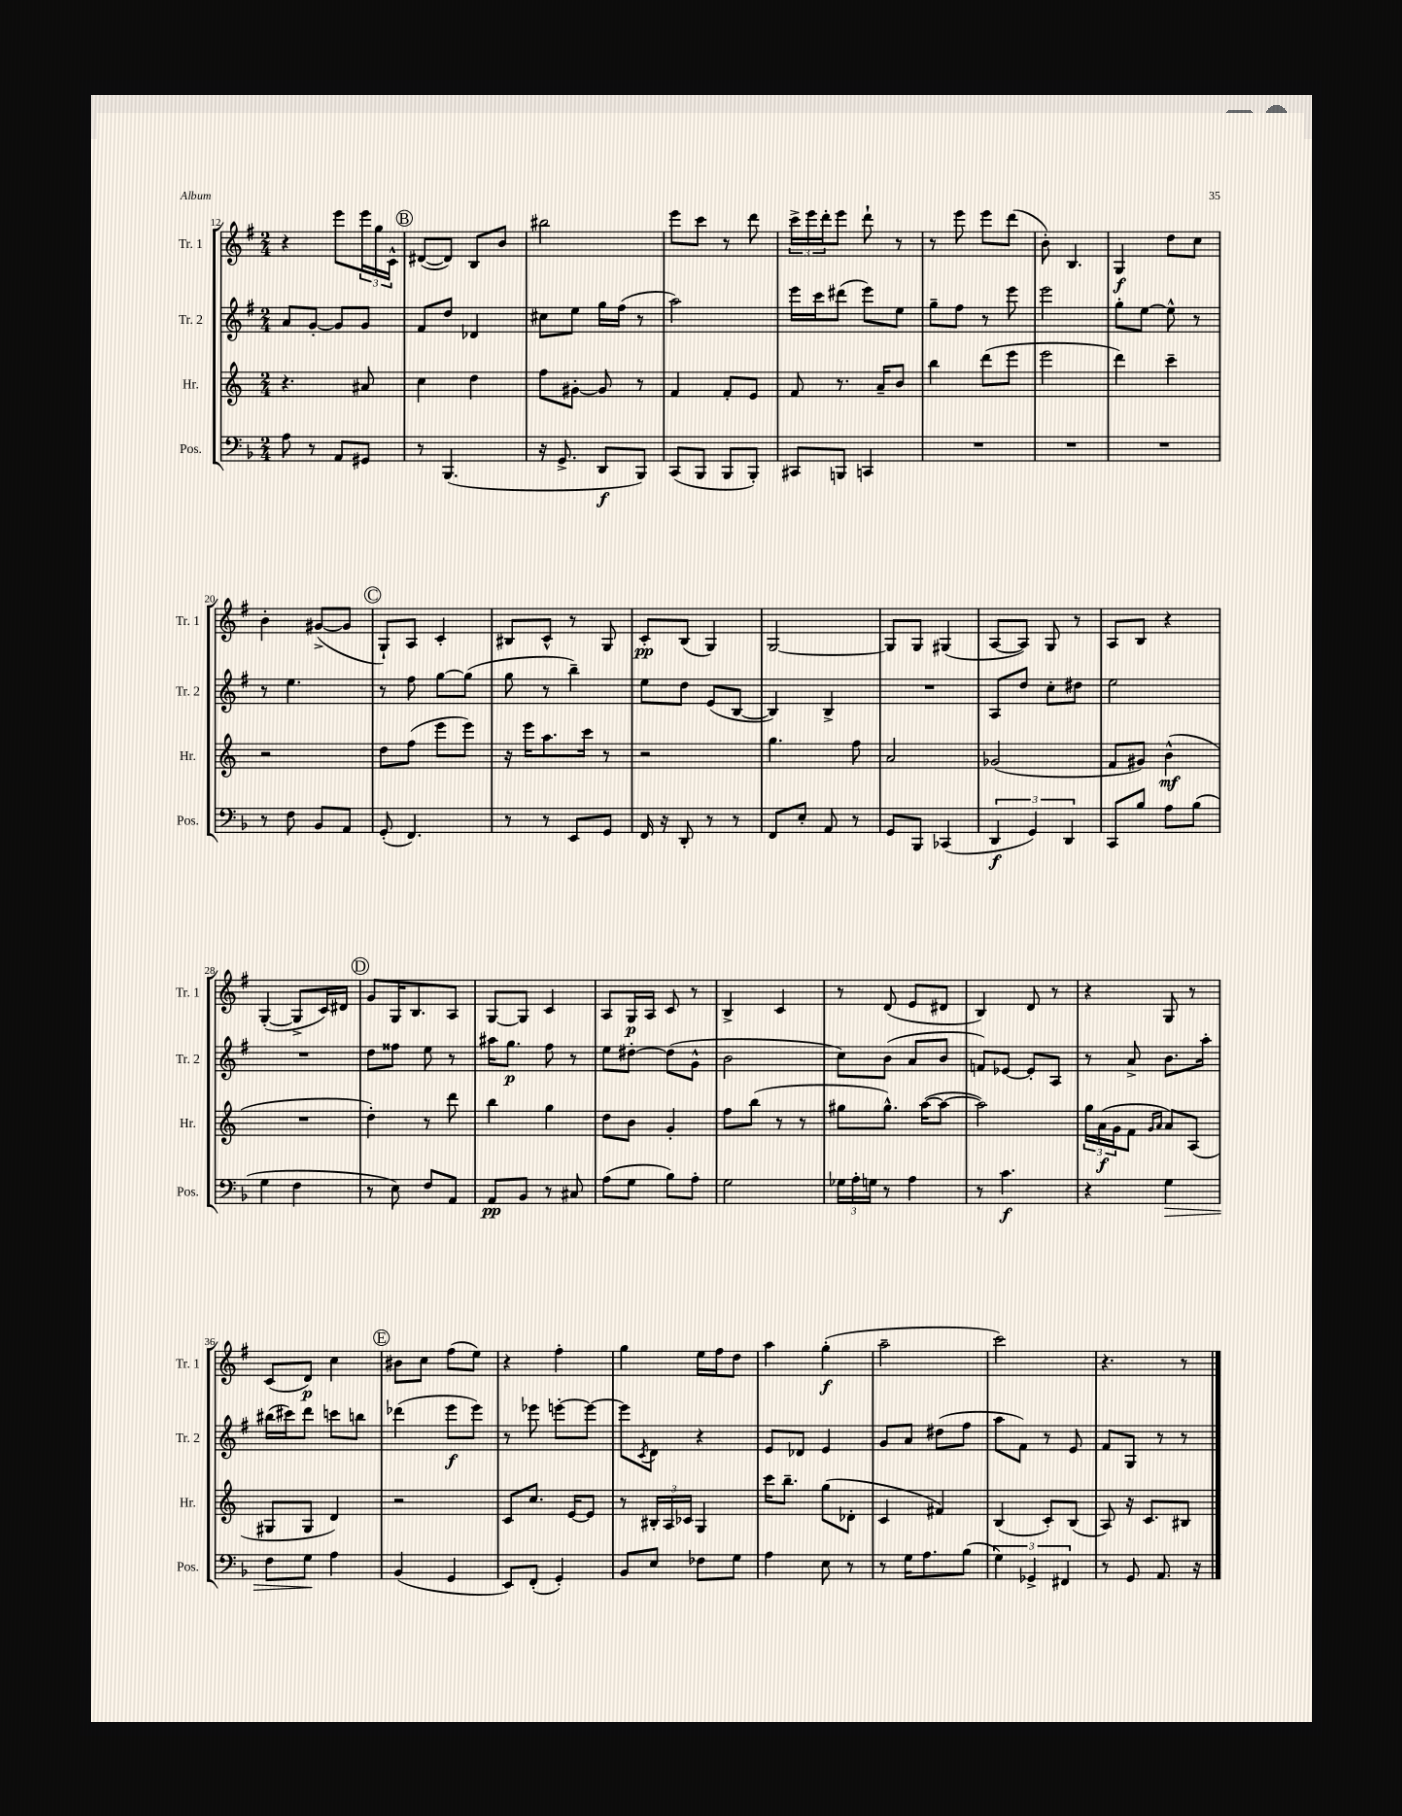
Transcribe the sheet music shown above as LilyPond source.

<<
\new StaffGroup <<
\new Staff = "s0" \with { instrumentName = "Tr. 1" shortInstrumentName = "Tr. 1" } {
    \clef treble \key g \major \numericTimeSignature \time 2/4
    r4 e'''8 \tuplet 3/2 { e'''16 g''16 c'16-^ } |
    \mark \markup { \circle "B" } dis'8~( dis'8) b8 b'8 |
    bis''2 |
    e'''8 c'''8 r8 d'''8 |
    \tuplet 3/2 { c'''16-> e'''16 d'''16-. } e'''8 d'''8-! r8 |
    r8 e'''8 e'''8 d'''8( |
    b'8-.) b4. |
    g4\f d''8 c''8 |
    b'4-. gis'8~->( gis'8 |
    \mark \markup { \circle "C" } g8-!) a8 c'4-. |
    bis8 c'8-^ r8 g8 |
    c'8-.\pp b8( g4) |
    g2~ |
    g8 g8 gis4( |
    a8~ a8) g8 r8 |
    a8 b8 r4 |
    g4~-.( g8-> c'16) dis'16 |
    \mark \markup { \circle "D" } g'8 g16 b8. a8 |
    g8~ g8 c'4 |
    a8 g16\p a16 c'8 r8 |
    b4-> c'4 |
    r8 d'8( e'8 dis'8 |
    b4) d'8 r8 |
    r4 g8 r8 |
    c'8( d'8\p) c''4 |
    \mark \markup { \circle "E" } bis'8 c''8 fis''8( e''8) |
    r4 fis''4-. |
    g''4 e''16 fis''16 d''8 |
    a''4 g''4-.\f( |
    a''2-- |
    c'''2) |
    r4. r8 \bar "|." |
}
\new Staff = "s1" \with { instrumentName = "Tr. 2" shortInstrumentName = "Tr. 2" } {
    \clef treble \key g \major \numericTimeSignature \time 2/4
    a'8 g'8~-. g'8 g'8 |
    \mark \markup { \circle "B" } fis'8 d''8 des'4 |
    cis''8 e''8 g''16 fis''16( r8 |
    a''2) |
    e'''16 c'''16 dis'''8( e'''8) e''8 |
    g''8-- fis''8 r8 e'''8 |
    e'''2 |
    g''8-. e''8~ e''8-^ r8 |
    r8 e''4. |
    \mark \markup { \circle "C" } r8 fis''8 g''8~ g''8( |
    g''8 r8 b''4--) |
    e''8 d''8 e'8( b8~ |
    b4) b4-> |
    R2 |
    a8 d''8 c''8-. dis''8 |
    e''2 |
    R2 |
    \mark \markup { \circle "D" } d''8 fisis''8 e''8 r8 |
    ais''16 g''8.\p fis''8 r8 |
    e''8 dis''8~-. dis''8( g'8-^ |
    b'2 |
    c''8) b'8( a'8 b'8 |
    f'8) ees'8~ ees'8-. a8 |
    r8 a'8-> b'8. a''16-. |
    bis''16( cis'''16) d'''8 c'''8 b''8 |
    \mark \markup { \circle "E" } des'''4( e'''8\f e'''8) |
    r8 ees'''8 e'''8~-. e'''8~ |
    e'''8 \acciaccatura { c'8 } d'8 r4 |
    e'8 des'8 e'4 |
    g'8 a'8 dis''8( fis''8 |
    a''8 fis'8) r8 e'8 |
    fis'8 g8 r8 r8 \bar "|." |
}
\new Staff = "s2" \with { instrumentName = "Hr." shortInstrumentName = "Hr." } {
    \clef treble \key c \major \numericTimeSignature \time 2/4
    r4. ais'8 |
    \mark \markup { \circle "B" } c''4 d''4 |
    f''8 gis'8~-. gis'8 r8 |
    f'4 f'8-. e'8 |
    f'8 r8. a'16-- b'8 |
    b''4 d'''8( e'''8 |
    e'''2 |
    d'''4) c'''4-- |
    r2 |
    \mark \markup { \circle "C" } d''8 f''8( e'''8 e'''8) |
    r16 e'''16 a''8. c'''16 r8 |
    r2 |
    g''4. f''8 |
    a'2 |
    ges'2( |
    f'8 gis'8) b'4-^\mf( |
    R2 |
    \mark \markup { \circle "D" } d''4-.) r8 d'''8 |
    b''4 g''4 |
    d''8 b'8 g'4-. |
    f''8 b''8( r8 r8 |
    gis''8 gis''8.-^) a''16~( a''8~ |
    a''2) |
    \tuplet 3/2 { g''16 a'16\f( g'16 } f'8 \grace { g'16 a'16 } a'8) a8( |
    gis8 gis8 d'4) |
    \mark \markup { \circle "E" } r2 |
    c'8 c''8. e'16~ e'8 |
    r8 \tuplet 3/2 { bis16-. a16 ces'16 } g4 |
    c'''16 b''8.-- g''8( des'8-. |
    c'4 fis'4) |
    b4( c'8-.) b8( |
    a8) r16 c'8. bis8 \bar "|." |
}
\new Staff = "s3" \with { instrumentName = "Pos." shortInstrumentName = "Pos." } {
    \clef bass \key f \major \numericTimeSignature \time 2/4
    a8 r8 a,8 gis,8 |
    \mark \markup { \circle "B" } r8 bes,,4.( |
    r16 g,8.-> d,8\f bes,,8) |
    c,8( bes,,8 bes,,8 bes,,8-.) |
    cis,8 b,,8 c,4 |
    R2 |
    R2 |
    R2 |
    r8 f8 bes,8 a,8 |
    \mark \markup { \circle "C" } g,8-.( f,4.) |
    r8 r8 e,8 g,8 |
    f,16 r16 d,8-. r8 r8 |
    f,8 e8-. a,8 r8 |
    g,8 bes,,8 ces,4( |
    \tuplet 3/2 { d,4\f g,4) d,4 } |
    c,8 bes8 a8 bes8( |
    g4 f4 |
    \mark \markup { \circle "D" } r8 e8) f8 a,8 |
    a,8\pp bes,8 r8 cis8 |
    a8( g8 bes8) a8-. |
    g2 |
    \tuplet 3/2 { ges16 a16-. g16 } r8 a4 |
    r8 c'4.\f |
    r4 g4\> |
    f8 g8\! a4 |
    \mark \markup { \circle "E" } bes,4( g,4 |
    e,8) f,8-.( g,4-.) |
    bes,8 e8 fes8 g8 |
    a4 e8 r8 |
    r8 g16 a8. bes8( |
    \tuplet 3/2 { g4) ges,4-> fis,4 } |
    r8 g,8 a,8. r16 \bar "|." |
}
>>
>>
\layout { \context { \Score currentBarNumber = #12 } }
